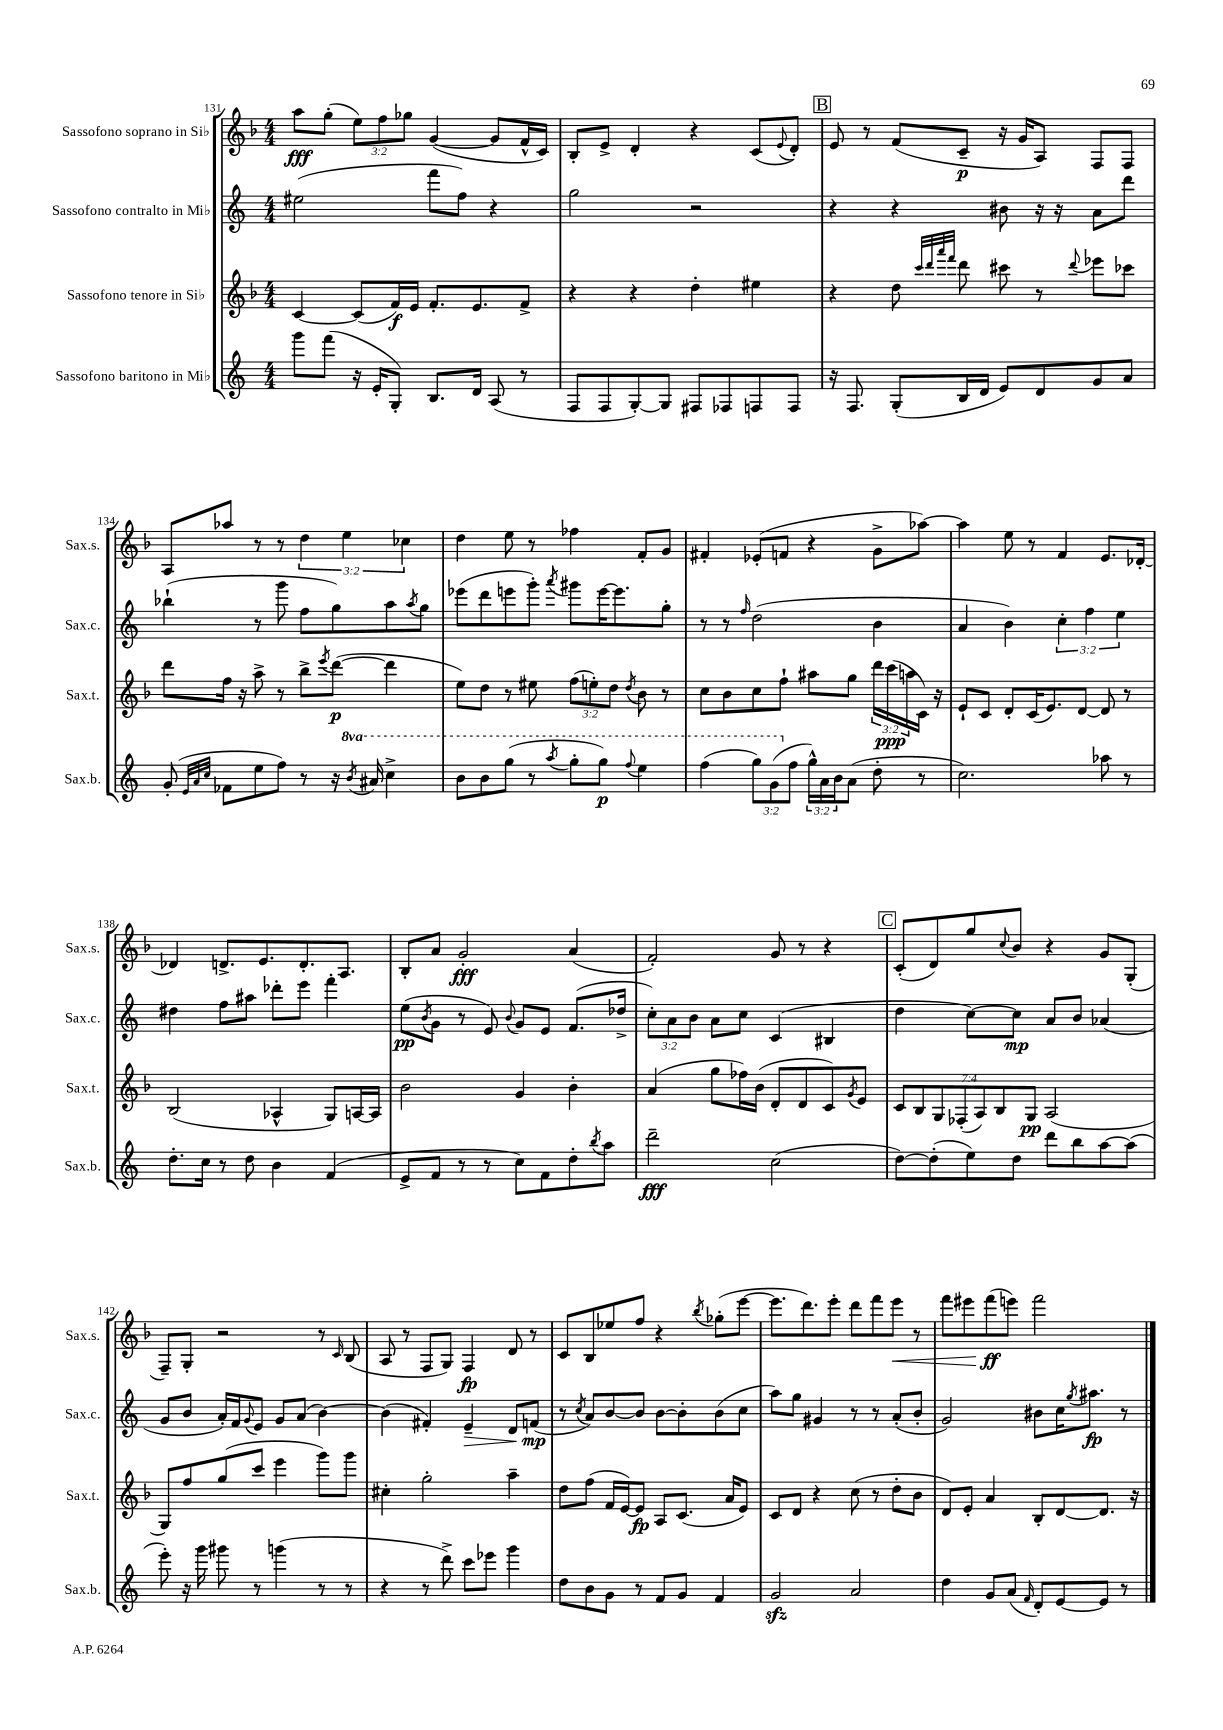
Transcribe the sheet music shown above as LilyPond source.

<<
\new StaffGroup <<
\new Staff = "s0" \with { instrumentName = "Sassofono soprano in Sib" shortInstrumentName = "Sax.s." } {
    \clef treble \key f \major \numericTimeSignature \time 4/4 \override Staff.TupletNumber.text = #tuplet-number::calc-fraction-text
    a''8\fff g''8-.( \tuplet 3/2 { e''8) f''8 ges''8 } g'4~( g'8 f'16-^ c'16) |
    bes8-. e'8-> d'4-. r4 c'8( \appoggiatura { e'8 } d'8-.) |
    \mark \markup { \box "B" } e'8 r8 f'8( c'8--\p r16 g'16 a8) f8 f8 |
    a8 aes''8 r8 r8 \tuplet 3/2 { d''4 e''4 ces''4 } |
    d''4 e''8 r8 fes''4 f'8-. g'8 |
    fis'4-. ees'8-.( f'8 r4 g'8-> aes''8~) |
    aes''4 e''8 r8 f'4 e'8. des'16~-. |
    des'4 d'8.-> e'8. d'8.-. a8. |
    bes8-. a'8 g'2-.\fff a'4( |
    f'2-.) g'8 r8 r4 |
    \mark \markup { \box "C" } c'8-.( d'8) g''8 \appoggiatura { c''8 } bes'8 r4 g'8 g8-.( |
    f8--) g8-. r2 r8 \grace { c'16 } bes8( |
    a8 r8 f8 g8) f4\fp d'8 r8 |
    c'8 bes8 ees''8 f''8 r4 \acciaccatura { bes''8 } ges''8-.( e'''8~ |
    e'''8. d'''8.) e'''8-. d'''8 f'''8 e'''8\< r8 |
    f'''8 eis'''8 f'''8\ff\!( e'''8) f'''2 \bar "|." |
}
\new Staff = "s1" \with { instrumentName = "Sassofono contralto in Mib" shortInstrumentName = "Sax.c." } {
    \clef treble \key c \major \numericTimeSignature \time 4/4 \override Staff.TupletNumber.text = #tuplet-number::calc-fraction-text
    eis''2( f'''8 f''8) r4 |
    g''2 r2 |
    \mark \markup { \box "B" } r4 r4 bis'8 r16 r16 a'8 d'''8 |
    bes''4-!( r8 g'''8 f''8 g''8) a''8 \acciaccatura { a''8 } g''8 |
    ees'''8( d'''8 e'''8 g'''8-.) \acciaccatura { a'''8 } gis'''8 e'''16~ e'''8. g''8-. |
    r8 r8 \grace { f''16 } d''2( b'4 |
    a'4 b'4) \tuplet 3/2 { c''4-. f''4 e''4 } |
    dis''4 f''8 ais''8 des'''8-. e'''8 f'''4-. |
    e''8\pp( \acciaccatura { b'8 } g'8 r8 e'8) \appoggiatura { b'8 } g'8 e'8 f'8.( des''16-> |
    \tuplet 3/2 { c''8-.) a'8 b'8 } a'8 c''8 c'4( bis4 |
    \mark \markup { \box "C" } d''4 c''8~) c''8\mp a'8 b'8 aes'4( |
    g'8 b'8 a'16-.) f'16 \appoggiatura { g'8 } e'8 g'8 a'8( b'4~) |
    b'4( fis'4-.) e'4--\> d'8 f'8\mp\!( |
    r8 \acciaccatura { c''8 } a'8) b'8~ b'8 b'8~ b'8-. b'8( c''8 |
    a''8) g''8 gis'4 r8 r8 a'8-.( b'8-. |
    g'2) bis'8 c''16 \acciaccatura { g''8 } ais''8.\fp r8 \bar "|." |
}
\new Staff = "s2" \with { instrumentName = "Sassofono tenore in Sib" shortInstrumentName = "Sax.t." } {
    \clef treble \key f \major \numericTimeSignature \time 4/4 \override Staff.TupletNumber.text = #tuplet-number::calc-fraction-text
    c'4~ c'8( f'16\f) e'16 f'8.-. e'8. f'8-> |
    r4 r4 d''4-. eis''4 |
    \mark \markup { \box "B" } r4 d''8 \grace { c'''32 d'''32 a'''32 f'''32 } d'''8 cis'''8 r8 \appoggiatura { d'''8 } ees'''8 ces'''8 |
    d'''8 f''16 r16 a''8-> r8 bes''8-> \acciaccatura { e'''8 } d'''8~\p( d'''4 |
    e''8) d''8 r8 eis''8 \tuplet 3/2 { f''8( e''8-.) d''8 } \acciaccatura { d''8 } bes'8 r8 |
    c''8 bes'8 c''8 f''8-! ais''8 g''8 \tuplet 3/2 { d'''16 c'''16\ppp( a''16 } c'16) r16 |
    e'8-! c'8 d'8-. c'16( e'8.) d'8~ d'8 r8 |
    bes2( aes4-^ g8) a16~ a16 |
    bes'2 g'4 bes'4-. |
    a'4( g''8 fes''16) bes'16( d'8-. d'8 c'8) \acciaccatura { g'8 } e'8 |
    \mark \markup { \box "C" } \tuplet 7/4 { c'8 bes8 g8 fes8-.( a8) bes8 g8\pp } a2( |
    g8) f''8 g''8( c'''8 e'''4 g'''8) g'''8 |
    cis''4-. g''2-. a''4-- |
    d''8 f''8( f'16 e'16~) e'8\fp a8 c'8.( a'16 e'8) |
    c'8 d'8 r4 c''8( r8 d''8-. bes'8 |
    d'8) e'8-. a'4 bes8-. d'8~ d'8. r16 \bar "|." |
}
\new Staff = "s3" \with { instrumentName = "Sassofono baritono in Mib" shortInstrumentName = "Sax.b." } {
    \clef treble \key c \major \numericTimeSignature \time 4/4 \override Staff.TupletNumber.text = #tuplet-number::calc-fraction-text \set Staff.ottavationMarkups = #ottavation-simple-ordinals
    g'''8 f'''8( r16 e'16-. g8-.) b8. d'16 a8( r8 |
    f8 f8 g8~-.) g8 fis8 fes8 f8 f8 |
    \mark \markup { \box "B" } r16 f8. g8-.( b16 d'16 e'8) d'8 g'8 a'8 |
    g'8-.( \grace { e'32 a'32 c''32 } fes'8 e''8 f''8) r8 r16 \ottava #1 \acciaccatura { b''8 } ais''16 c'''4-> |
    b''8 b''8 g'''8( r8 \acciaccatura { a'''8 } g'''8-. g'''8\p) \appoggiatura { f'''8 } e'''4 |
    f'''4( \tuplet 3/2 { g'''8) g''8( \ottava #0 f''8 } \tuplet 3/2 { g''16-^) a'16 b'16 } a'8( d''8-. r8 |
    c''2.) aes''8 r8 |
    d''8.-. c''16 r8 d''8 b'4 f'4( |
    e'8-> f'8 r8 r8 c''8) f'8 d''8-. \acciaccatura { b''8 } a''8 |
    d'''2--\fff c''2( |
    \mark \markup { \box "C" } d''8~) d''8-.( e''8) d''8 d'''8 b''8 a''8~ a''8( |
    e'''8-.) r16 g'''16 gis'''8 r8 g'''4( r8 r8 |
    r4 r8 d'''8->) c'''8 ees'''8 g'''4 |
    d''8 b'8 g'8 r8 f'8 g'8 f'4 |
    g'2\sfz a'2 |
    d''4 g'8 a'8( \grace { f'16 } d'8-.) e'8~ e'8 r8 \bar "|." |
}
>>
>>
\layout { \context { \Score currentBarNumber = #131 } }
